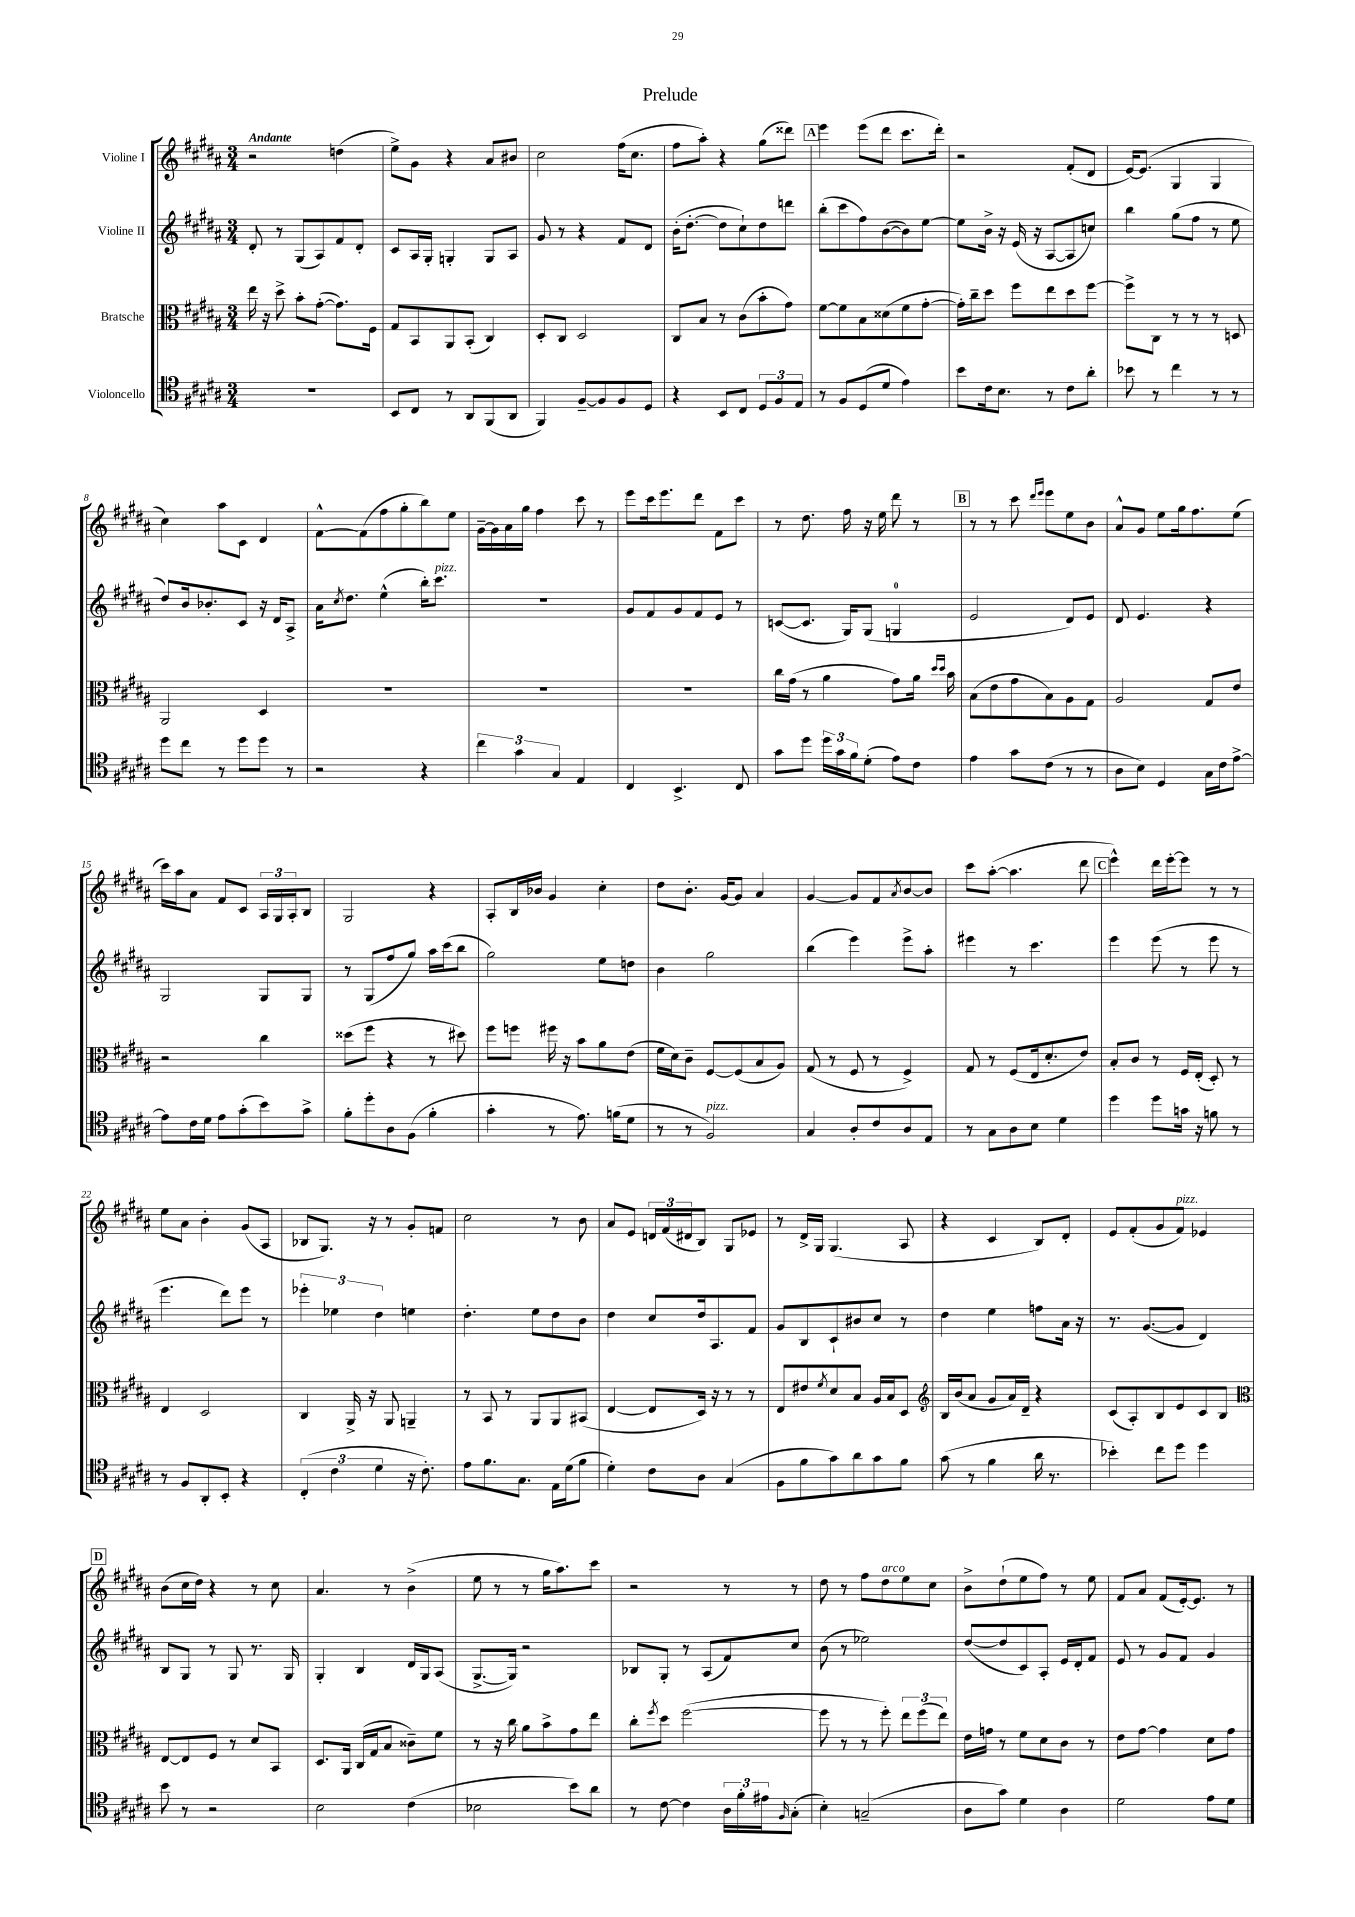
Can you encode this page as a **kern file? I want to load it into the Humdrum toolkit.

**kern	**kern	**kern	**kern
*part4	*part3	*part2	*part1
*staff4	*staff3	*staff2	*staff1
*I"Violoncello	*I"Bratsche	*I"Violine II	*I"Violine I
*clefC4	*clefC3	*clefG2	*clefG2
*k[f#c#g#d#a#]	*k[f#c#g#d#a#]	*k[f#c#g#d#a#]	*k[f#c#g#d#a#]
*M3/4	*M3/4	*M3/4	*M3/4
=1	=1	=1	=1
!	!	!	!LO:TX:a:B:t=Andante
2.r	16ee\	8d#'/	2r
.	16r	.	.
.	8dd#^\	8r	.
.	8b'\L	(8G#/L	.
.	([8g#'\J	8A#/)	.
.	8.g#\L])	8f#/	(4ddn\
.	.	8d#'/J	.
.	16F#\Jk	.	.
=2	=2	=2	=2
8BB/L	8G#/L	8c#/L	8ee^\L)
8C#/J	8BB/	16A#/L	8g#\J
.	.	16G#'/JJ	.
8r	8AA#/	4Gn'/	4r
8AA#/L	(8BB'/J	.	.
(8FF#/	4C#/)	8G/L	8a#/L
8AA#/J	.	8A#/J	8b#X/J
=3	=3	=3	=3
4FF#/)	8D#'/L	8g#/	2cc#\
.	8C#/J	8r	.
[8F#~/L	2D#/	4r	.
8F#/]	.	.	.
8F#/	.	8f#/L	(16ff#\KL
.	.	.	8.cc#\J
8D#/J	.	8d#/J	.
=4	=4	=4	=4
4r	8C#/L	(16b'\KL	8ff#\L
.	.	[8.dd#'\J	.
.	8B/J	.	8aa#'\J)
8BB/L	8r	8dd#\L]	4r
8C#/J	(8c#\L	8cc#`\)	.
12D#/L	8b'\	8dd#\	(8gg#\L
12F#/	.	.	.
.	8g#\J)	8dddn\J	8ddd##X\J)
12E/J	.	.	.
!!LO:REH:place=s1:t=A
=5	=5	=5	=5
8r	[8f#\L	(8bb'\L	4eee\
8F#/L	8f#\]	8ccc#\	.
(8D#/	8B\	8ff#\)	(8eee\L
8d#/J	(8d##X\	([8b\	8ddd#\J
4e\)	8f#\	8b\])	8.ccc#\L
.	[8g#'\J	[8ee\J	.
.	.	.	16ddd#'\Jk)
=6	=6	=6	=6
8b\L	16g#'\LL])	8ee\L]	2r
.	16cc#~\J	.	.
16c#\k	8dd#\J	16b^\Jk	.
8.B\J	.	16r	.
.	8ff#\L	(16e/	.
.	.	16r	.
8r	8ee\	[8A#/L	.
8c#\L	8dd#\	8A#/]	(8f#'/L
8a#'\J	[8ff#\J	8ccn/J)	8d#/J
=7	=7	=7	=7
8b-X\	8ff#^\L]	4bb\	[16e/KL)
.	.	.	(8.e/J]
8r	8C#\J	.	.
4cc#\	8r	(8gg#\L	4G#/
.	8r	8ff#\J	.
8r	8r	8r	4G#/
8r	8Dn/	8ee\	.
!!LO:LB:g=z
=8	=8	=8	=8
8dd#\L	2AA#/	8dd#/L)	4cc#\)
8cc#\J	.	16b/k	.
.	.	8.b-X'/	.
8r	.	.	8aa#\L
8dd#\L	.	8c#/J	8c#\J
8dd#\J	4D#/	16r	4d#/
.	.	16d#/KL	.
8r	.	8A#^/J	.
=9	=9	=9	=9
2r	2.r	16a#\KL	[8f#^^\L
.	.	8qcc#/	.
.	.	8.dd#\J	.
.	.	.	(8f#\]
.	.	(4ee^^\	8ff#\
.	.	.	8gg#'\
4r	.	16bb'\KL)	8bb\)
!	!	!LO:TX:a:i:t=pizz.	!
.	.	8.ccc#\J	.
.	.	.	8ee\J
=10	=10	=10	=10
6cc#\	2.r	2.r	[16g#~\LL
.	.	.	16g#\]
.	.	.	16a#\
6g#\	.	.	.
.	.	.	16gg#\JJ
.	.	.	4ff#\
6G#/	.	.	.
4E/	.	.	8ccc#\
.	.	.	8r
=11	=11	=11	=11
4C#/	2.r	8g#/L	8eee\L
.	.	8f#/	16ccc#\k
.	.	.	8.eee\
4.BB^/	.	8g#/	.
.	.	8f#/	8ddd#\J
.	.	8e/J	8f#\L
8C#/	.	8r	8ccc#\J
=12	=12	=12	=12
8g#\L	16cc#\LL	([8cn/L	8r
.	(16g#\JJ	.	.
8dd#\J	8r	8.c/J]	8.dd#\
24dd#\LL	4a#\	.	.
24g#\	.	.	.
.	.	16G#/KL)	16ff#\
24f#\J	.	.	.
(8d#'\J	.	(8G#/J	16r
.	.	.	16ee\
8e\L)	8g#\L)	4Gn/	8ddd#\
8c#\J	16a#\Jk	.	8r
.	16qqdd#/LL	.	.
.	16qqdd#/JJ	.	.
.	16b\	.	.
!!LO:REH:place=s1:t=B
=13	=13	=13	=13
4e\	(8B\L	2e/	8r
.	8e\	.	8r
8g#\L	8g#\	.	8ccc#\
.	.	.	16qqddd#/LL
.	.	.	16qqeee/JJ
(8c#\J	8B\)	.	8eee\L
8r	8A#\	8d#/L)	8ee\
8r	8G#\J	8e/J	8b\J
=14	=14	=14	=14
8A#\L	2A#/	8d#/	8a#^^/L
8B\J)	.	4.e/	8g#/J
4D#/	.	.	8ee\L
.	.	.	16gg#\k
.	.	.	8.ff#\
16G#\LL	8G#/L	4r	.
16c#\J	.	.	.
[8e^\J	8e/J	.	(8ee\J
!!LO:LB:g=z
=15	=15	=15	=15
8e\L]	2r	2G#/	16ccc#\LL)
.	.	.	16aa#\J
16c#\L	.	.	8a#\J
16d#\JJ	.	.	.
8e\L	.	.	8f#/L
(8g#'\	.	.	8c#/J
8b\)	4cc#\	8G#/L	24A#/LL
.	.	.	24G#/
.	.	.	24A#'/J
8g#^\J	.	8G#/J	8B/J
=16	=16	=16	=16
8f#'\L	(8dd##X\L	8r	2G#/
8dd#'\	8ff#\J	(8G#/L	.
8A#\	4r	8ff#/	.
(8F#\J	.	8gg#/J)	.
4f#'\	8r	16aa#\LL	4r
.	.	(16ccc#\J	.
.	8dd#X\)	8bb\J	.
=17	=17	=17	=17
4g#'\	8ff#\L	2gg#\)	8A#'/L
.	8ffn\J	.	16B/L
.	.	.	16b-X/JJ
8r	16ff#X\	.	4g#/
.	16r	.	.
8.e\)	8b\L	.	.
.	8a#\	8ee\L	4cc#'\
(16fn\KL	.	.	.
8d#\J	(8e\J	8ddn\J	.
=18	=18	=18	=18
8r	16f#\LL	4b\	8dd#\L
.	16d#\J)	.	.
8r	8c#~\J	.	8.b'\J
!LO:TX:a:i:t=pizz.	!	!	!
2F#/)	[8F#/L	2gg#\	.
.	.	.	[16g#/KL
.	(8F#/]	.	8g#/J]
.	8B/	.	4a#/
.	8A#/J)	.	.
=19	=19	=19	=19
4G#/	(8G#/	(4bb\	[4g#/
.	8r	.	.
8A#'/L	8F#/	4eee\)	8g#/L]
8c#/	8r	.	8f#/
.	.	.	8qa#/
8A#/	4F#^/)	8eee^\L	[8b/
8E/J	.	8aa#'\J	8b/J]
=20	=20	=20	=20
8r	8G#/	4eee#X\	8ccc#\L
8G#\L	8r	.	([8aa#'\J
8A#\	(8F#/L	8r	4.aa#\]
8B\J	16E/k	4.ccc#\	.
.	8.d#'/	.	.
4d#\	.	.	.
.	8e/J)	.	8ddd#\
!!LO:REH:place=s1:t=C
=21	=21	=21	=21
4dd#\	8B'/L	4eee\	4eee^^\)
.	8c#/J	.	.
8dd#\L	8r	(8eee\	16ddd#\LL
.	.	.	[16eee'\J
16gn\Jk	16F#/LL	8r	8eee\J]
16r	(16E'/JJ	.	.
8fn\	8D#'/)	8eee\	8r
8r	8r	8r	8r
!!LO:LB:g=z
=22	=22	=22	=22
8r	4E/	4.eee\	8ee\L
8F#/L	.	.	8a#\J
8AA#'/	2D#/	.	4b'\
8BB'/J	.	8ddd#\L)	.
4r	.	8eee\J	(8g#/L
.	.	8r	8A#/J
=23	=23	=23	=23
(6C#'/	4C#/	6eee-X'\	8B-X/L
.	.	.	8.G#/J)
6c#\	.	6ee-X\	.
.	16AA#^/	.	.
.	16r	.	16r
6d#\	.	6dd#\	.
.	8AA#/	.	8r
16r	4AAn~/	4een\	8g#'/L
8.c#'\)	.	.	.
.	.	.	8fn/J
=24	=24	=24	=24
8e\L	8r	4.dd#'\	2cc#\
8.f#\	8BB/	.	.
.	8r	.	.
8.G#\J	.	.	.
.	8AA#/L	8ee\L	.
16E\LL	8AA#/	8dd#\	8r
(16d#\J	.	.	.
8f#\J	(8BB#X/J	8b\J	8b\
=25	=25	=25	=25
4d#'\)	[4E/	4dd#\	8a#/L
.	.	.	8e/J
8c#\L	8E/L]	8cc#/L	24dn/LL
.	.	.	(24f#/
.	.	.	24d#X/J
8A#\J	16D#/Jk)	16dd#/k	8B/J)
.	16r	8.A#/	.
(4G#/	8r	.	8G#/L
.	8r	8f#/J	8e-X/J
=26	=26	=26	=26
8F#\L	8E/L	8g#/L	8r
8f#\	8e#X/	8B/	16d#^/LL
.	.	.	16G#/JJ
.	8qf#/	.	.
8g#\)	8d#/	8c#`/	(4.G#/
8a#\	8B/J	8b#X/	.
8g#\	16A#/LL	8cc#/J	.
.	16B/J	.	.
8f#\J	8D#/J	8r	8A#/
=27	=27	=27	=27
*	*clefG2	*	*
(8g#\	16B/LL	4dd#\	4r
.	(16b/J	.	.
8r	8a#/J	.	.
4f#\	8g#/L	4ee\	4c#/
.	16a#/L)	.	.
.	16d#~/JJ	.	.
16a#\	4r	8ffn\L	8B/L)
8.r	.	.	.
.	.	16a#\Jk	8d#'/J
.	.	16r	.
=28	=28	=28	=28
4b-X'\)	(8c#/L	8.r	8e/L
.	8A#'/)	.	(8f#'/
.	.	([8.g#/L	.
8cc#\L	8B/	.	8g#/
!	!	!	!LO:TX:a:i:t=pizz.
8dd#\J	8e/	8g#/J]	8f#/J)
4dd#\	8c#/	4d#/)	4e-X/
.	8B/J	.	.
!!LO:LB:g=z
!!LO:REH:place=s1:t=D
=29	=29	=29	=29
*	*clefC3	*	*
8b\	[8E/L	8B/L	(8b\L
8r	8E/]	8G#/J	16cc#\L
.	.	.	16dd#\JJ)
2r	8F#/J	8r	4r
.	8r	8G#/	.
.	8d#/L	8.r	8r
.	8BB/J	.	8cc#\
.	.	16G#/	.
=30	=30	=30	=30
2B\	8.D#/L	4G#'/	4.a#/
.	16AA#/Jk	.	.
.	(16C#/LL	4B/	.
.	16G#/J	.	.
.	8B/J	.	8r
(4c#\	8c##X~\L)	16d#/LL	(4b^\
.	.	16G#/J	.
.	8f#\J	(8A#/J	.
=31	=31	=31	=31
2B-X\	8r	[8.G#^/L	8ee\
.	16r	.	8r
.	16cc#\	16G#/Jk])	.
.	8a#\L	2r	8r
.	8b^\	.	16gg#\KL
.	.	.	8.aa#\)
8b\L)	8g#\	.	.
8a#\J	8ee\J	.	8ccc#\J
=32	=32	=32	=32
8r	8cc#'\L	8B-X/L	2r
.	8qff#/	.	.
[8c#\	8dd#\J	8G#'/J	.
4c#\]	([2ff#\	8r	.
.	.	(8A#/L	.
24A#\LL	.	8f#/)	8r
24f#'\	.	.	.
24e#X\J	.	.	.
16qqF#/	.	.	.
(8G#'\J	.	8cc#/J	8r
=33	=33	=33	=33
4B'\)	8ff#\]	(8b\	8dd#\
.	8r	8r	8r
(2Gn~/	8r	2ee-X\)	8ff#\L
!	!	!	!LO:TX:a:i:t=arco
.	8ff#'\)	.	8dd#\
.	12ee\L	.	8ee\
.	(12ff#\	.	.
.	.	.	8cc#\J
.	12ee\J)	.	.
=34	=34	=34	=34
8A#\L	16e\LL	([8dd#/L	8b^\L
.	16gn\JJ	.	.
8g#\J)	8r	8dd#/]	(8dd#`\
4d#\	8f#\L	8c#/)	8ee\
.	8d#\	8A#'/J	8ff#\J)
4A#\	8c#\J	16e/LL	8r
.	.	16d#'/J	.
.	8r	8f#/J	8ee\
=35	=35	=35	=35
2d#\	8e\L	8e/	8f#/L
.	[8g#\J	8r	8a#/J
.	4g#\]	8g#/L	(8f#/L
.	.	8f#/J	[16e'/k)
.	.	.	8.e/J]
8e\L	8d#\L	4g#/	.
8d#\J	8g#\J	.	8r
==	==	==	==
*-	*-	*-	*-
